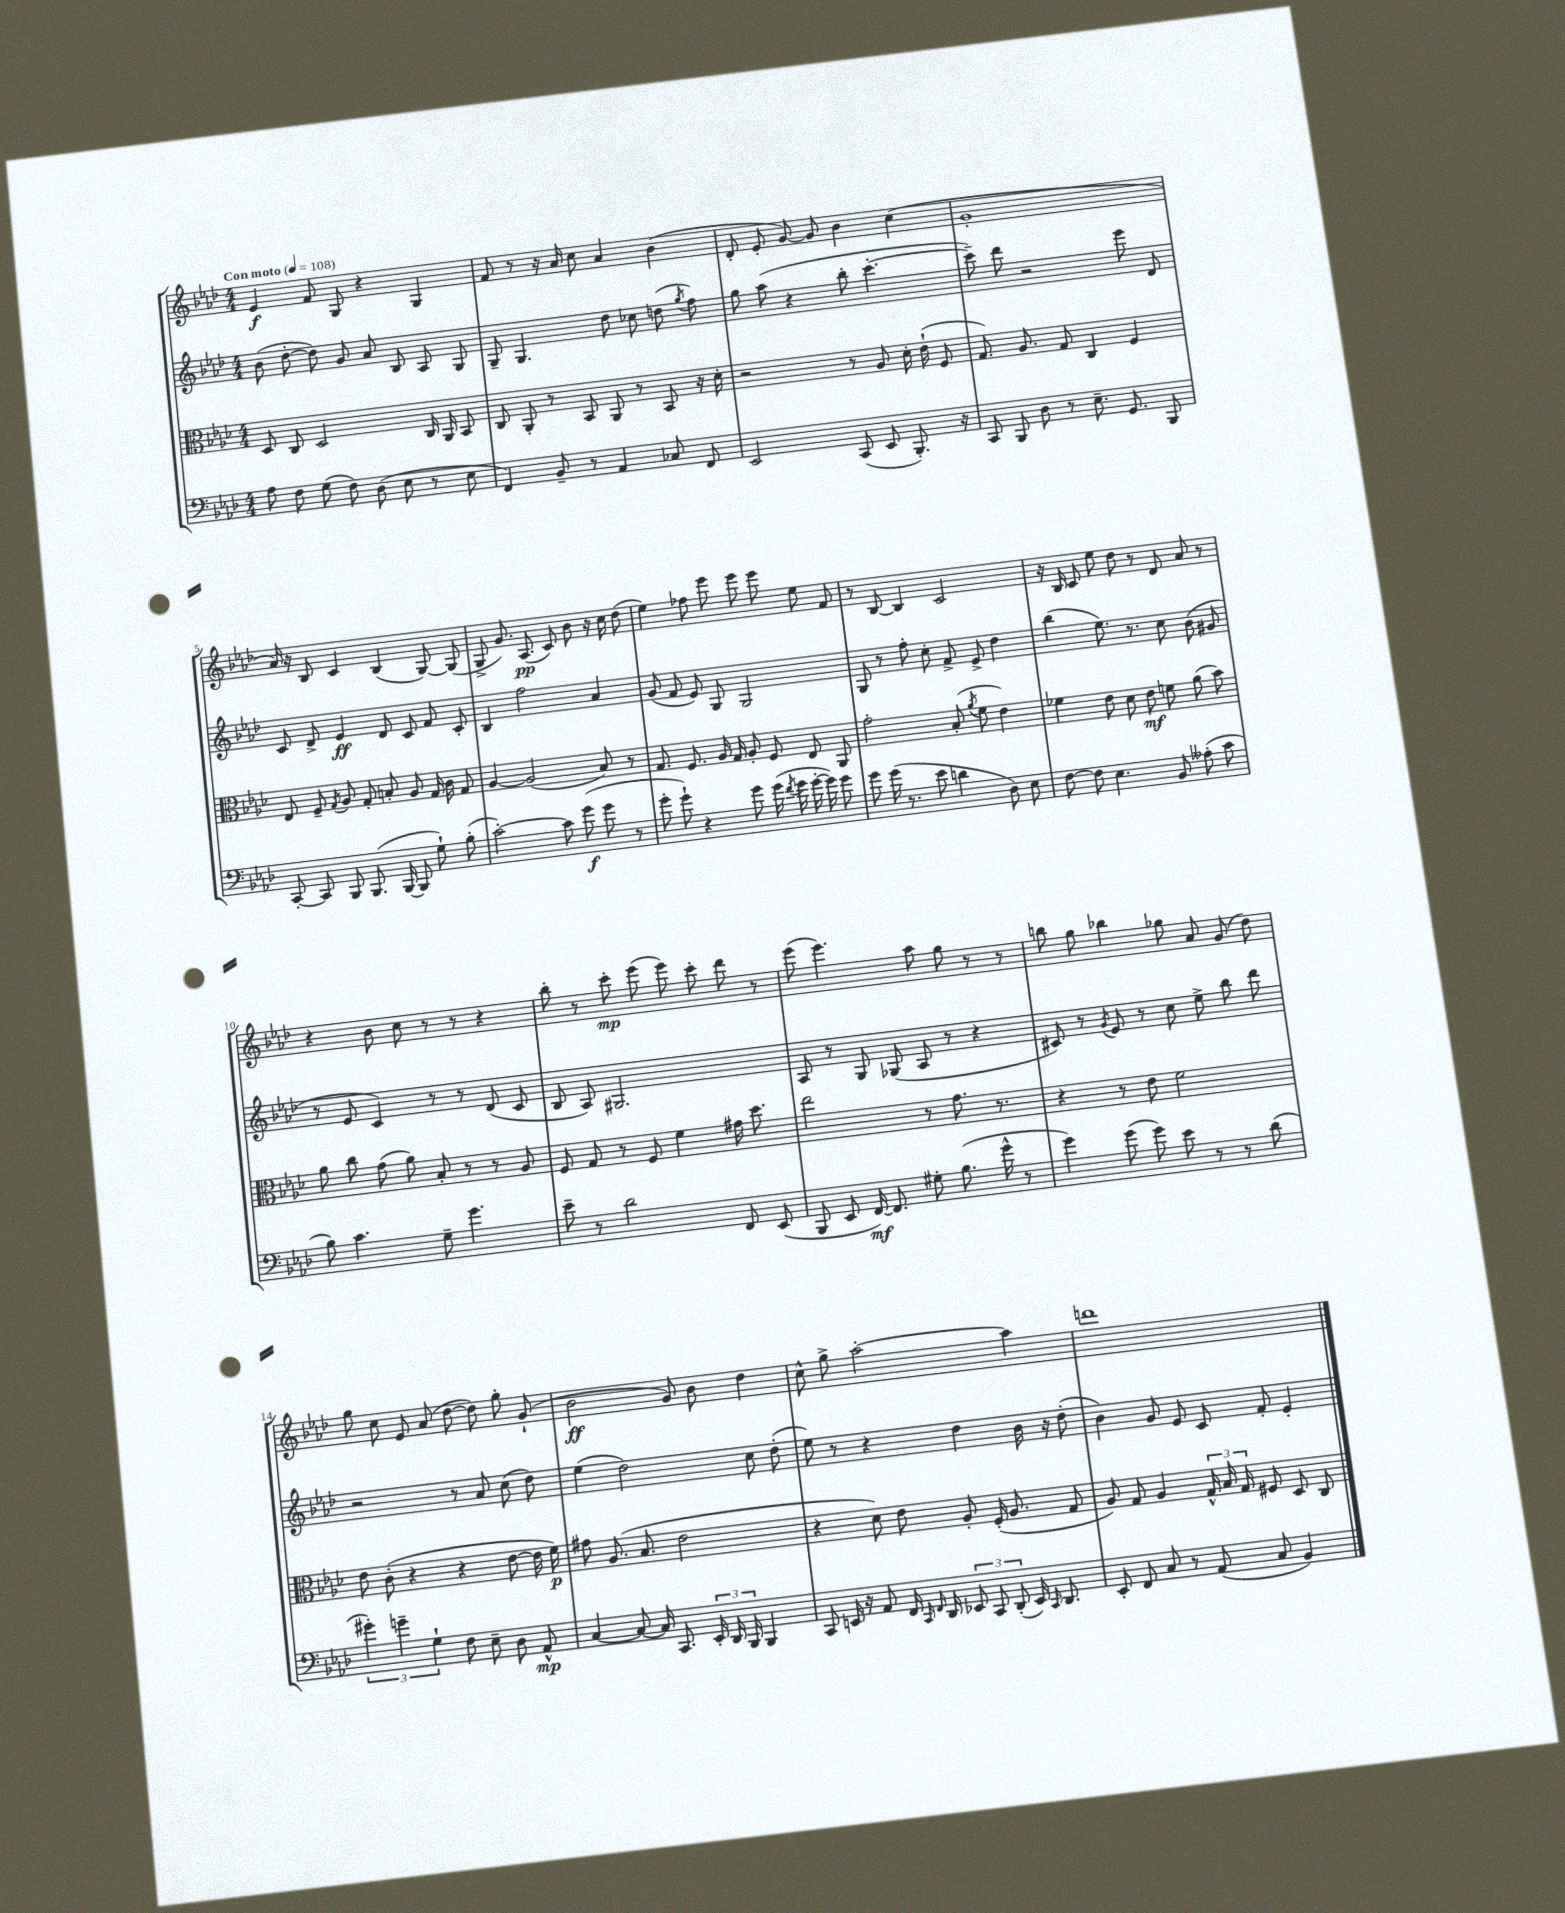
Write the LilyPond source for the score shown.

<<
\new StaffGroup <<
\new Staff = "s0" {
    \clef treble \key aes \major \numericTimeSignature \time 4/4 \tempo "Con moto" 4 = 108
    \autoBeamOff ees'4\f f'8 g8 r4 g4 |
    f'8 r8 r16 aes'16 c''8 aes'4 bes'4( |
    des'8-. ees'8-. g'8~) g'8 bes'4 c''4( |
    g'1-. |
    aes'16) r16 bes8 c'4 bes4( g8~) g8( |
    g8-> g'8.) aes8.\pp( c'8) bes'8 r16 c''16 des''8( |
    ees''4) fes''8 ees'''8 ees'''8 ees'''8 ees''8 f'8 |
    r8 bes8~ bes4 c'2 |
    r16 bes16 c'8 ees''8 des''8 r8 des'8 aes'8 r8 |
    r4 bes'8 c''8 r8 r8 r4 |
    bes''8-. r8 c'''8-.\mp ees'''8( ees'''8) c'''8-. des'''8 r8 |
    ees'''8( ees'''4.) aes''8 g''8 r8 r8 |
    b''8 g''8 bes''4 ges''8 aes'8 g'8( des''8) |
    g''8 c''8 ees'8 aes'8( des''8~ des''8) g''8-. g'8-!( |
    bes'2\ff g'8) bes'8 des''4 |
    c''8-^ g''8-> aes''2~-. aes''4 |
    d'''1 \bar "|." |
}
\new Staff = "s1" {
    \clef treble \key aes \major \numericTimeSignature \time 4/4
    \autoBeamOff bes'8( des''8~-. des''8) g'8 aes'8 bes8 aes8 g8 |
    g8-- g4. des''8 ces''8 d''8( \acciaccatura { g''8 } f''8) |
    g''8 aes''8( r4 bes''8-. c'''4.~-. |
    c'''8--) des'''8 r2 ees'''8 des'8 |
    c'8 des'8-> ees'4\ff des'8 c'8 f'8 c'8-. |
    bes4 f''2 aes'4 |
    g'8( f'8 ees'8) g8 g2 |
    g8 r8 f''8-. c''8-. f'8-> ees'8-> des''4 |
    bes''4( ees''8.) r8. c''8 bes'8( gis'8 |
    r8 ees'8 c'4) r8 r8 des'8( c'8 |
    bes8 aes8) gis2. |
    aes8 r8 g8 ges8( aes8 r8 r4 |
    cis'8) r8 \acciaccatura { g'8 } ees'8 r8 c''8 ees''8-> bes''8 des'''8 |
    r2 r8 aes'8 c''8( des''8) |
    ees''4( des''2) c''8 des''8-.( |
    ees''8) r8 r4 des''4 bes'16 r16 des''8-.( |
    bes'4) g'8 ees'8 c'8 f'8-. ees'4-. \bar "|." |
}
\new Staff = "s2" {
    \clef alto \key aes \major \numericTimeSignature \time 4/4
    \autoBeamOff des8 c8 des2 c16 aes,16 bes,8 |
    c8 aes,8-. r8 bes,8 aes,8 r8 bes,8 r16 des'16-. |
    r2 r8 aes8 des'16-. ees'16-!( f8 |
    g8.) aes8. g8 c4 f4 |
    ees8 f8-- \acciaccatura { g8 } aes8 g8-. b8-. aes8 g16 c'16 g8 |
    aes4~ aes2( bes8) r8 |
    g8. f8. aes16 g16 aes8-. f8 ees8 aes,8 |
    g'2-. bes8-.( \acciaccatura { aes'8 } f'8 ees'4) |
    fes'4 ees'8 des'8 ees'8\mf f'8 aes'8( bes'8) |
    aes'8 c''8 g'8( aes'8) bes8-. r8 r8 aes8 |
    f8 g8 r8 f8 f'4 gis'16 des''8. |
    ees''2 r8 g'8. r8. |
    r4 r8 ees'8 f'2 |
    ees'8 c'8-.( r4 r4 ees'8~ ees'16 f'16\p) |
    gis'8 aes8.( bes8. ees'2 |
    r4 des'8) ees'8 aes8-. f16-.( aes8. g8 |
    aes8) g8 aes4 \tuplet 3/2 { g16-^ bes16 g16 } fis8 des8 c8 \bar "|." |
}
\new Staff = "s3" {
    \clef bass \key aes \major \numericTimeSignature \time 4/4
    \autoBeamOff aes8 f8 g8( f8) des8( ees8 r8 ees8 |
    f,4) bes,8-- r8 aes,4 ces8 f,8 |
    ees,2 c,8( ees,8 bes,,8.-.) r16 |
    c,8 bes,,8 des8 r8 ees8.-- g,8. bes,,8 |
    c,8~-. c,8 bes,,8 bes,,8.( bes,,16~ bes,,8 g8-!) bes8-.( |
    c'2~-.) c'8 g'8\f( g'8 r8 |
    g'8-. g'8-!) r4 g'8 g'16( \acciaccatura { f'8 } g'16 g'16~-. g'16) g'8 |
    g'8 g'16( r8. ees'8 d'4 des8) ees8 |
    f8~ f8 ees4. bes,8 aeses8-.( c'8 |
    bes8) c'4. g8-- g'4. |
    ees'8-- r8 des'2 f,8 ees,8( |
    bes,,8 ees,8 f,16~\mf) f,8. gis8-. bes8.( g'16-^ r8 |
    g'4) g'8( g'8) ees'8 r8 r8 des'8( |
    \tuplet 3/2 { gis'4-.) g'4-- g4-! } f8 ees8-- des8 aes,8-^\mp |
    c4~ c8~ c16 c,8. \tuplet 3/2 { ees,16-. des,16 bes,,16 } bes,,4 |
    c,8 e,16 r16 aes,8 f,16 \grace { c,16 f,16 } des,16 \tuplet 3/2 { ees,8 c,8 des,8-.( } ees,16) \grace { c,16 } des,8. |
    ees,8-. f,8 c8 r8 aes,8( c8 bes,4) \bar "|." |
}
>>
>>
